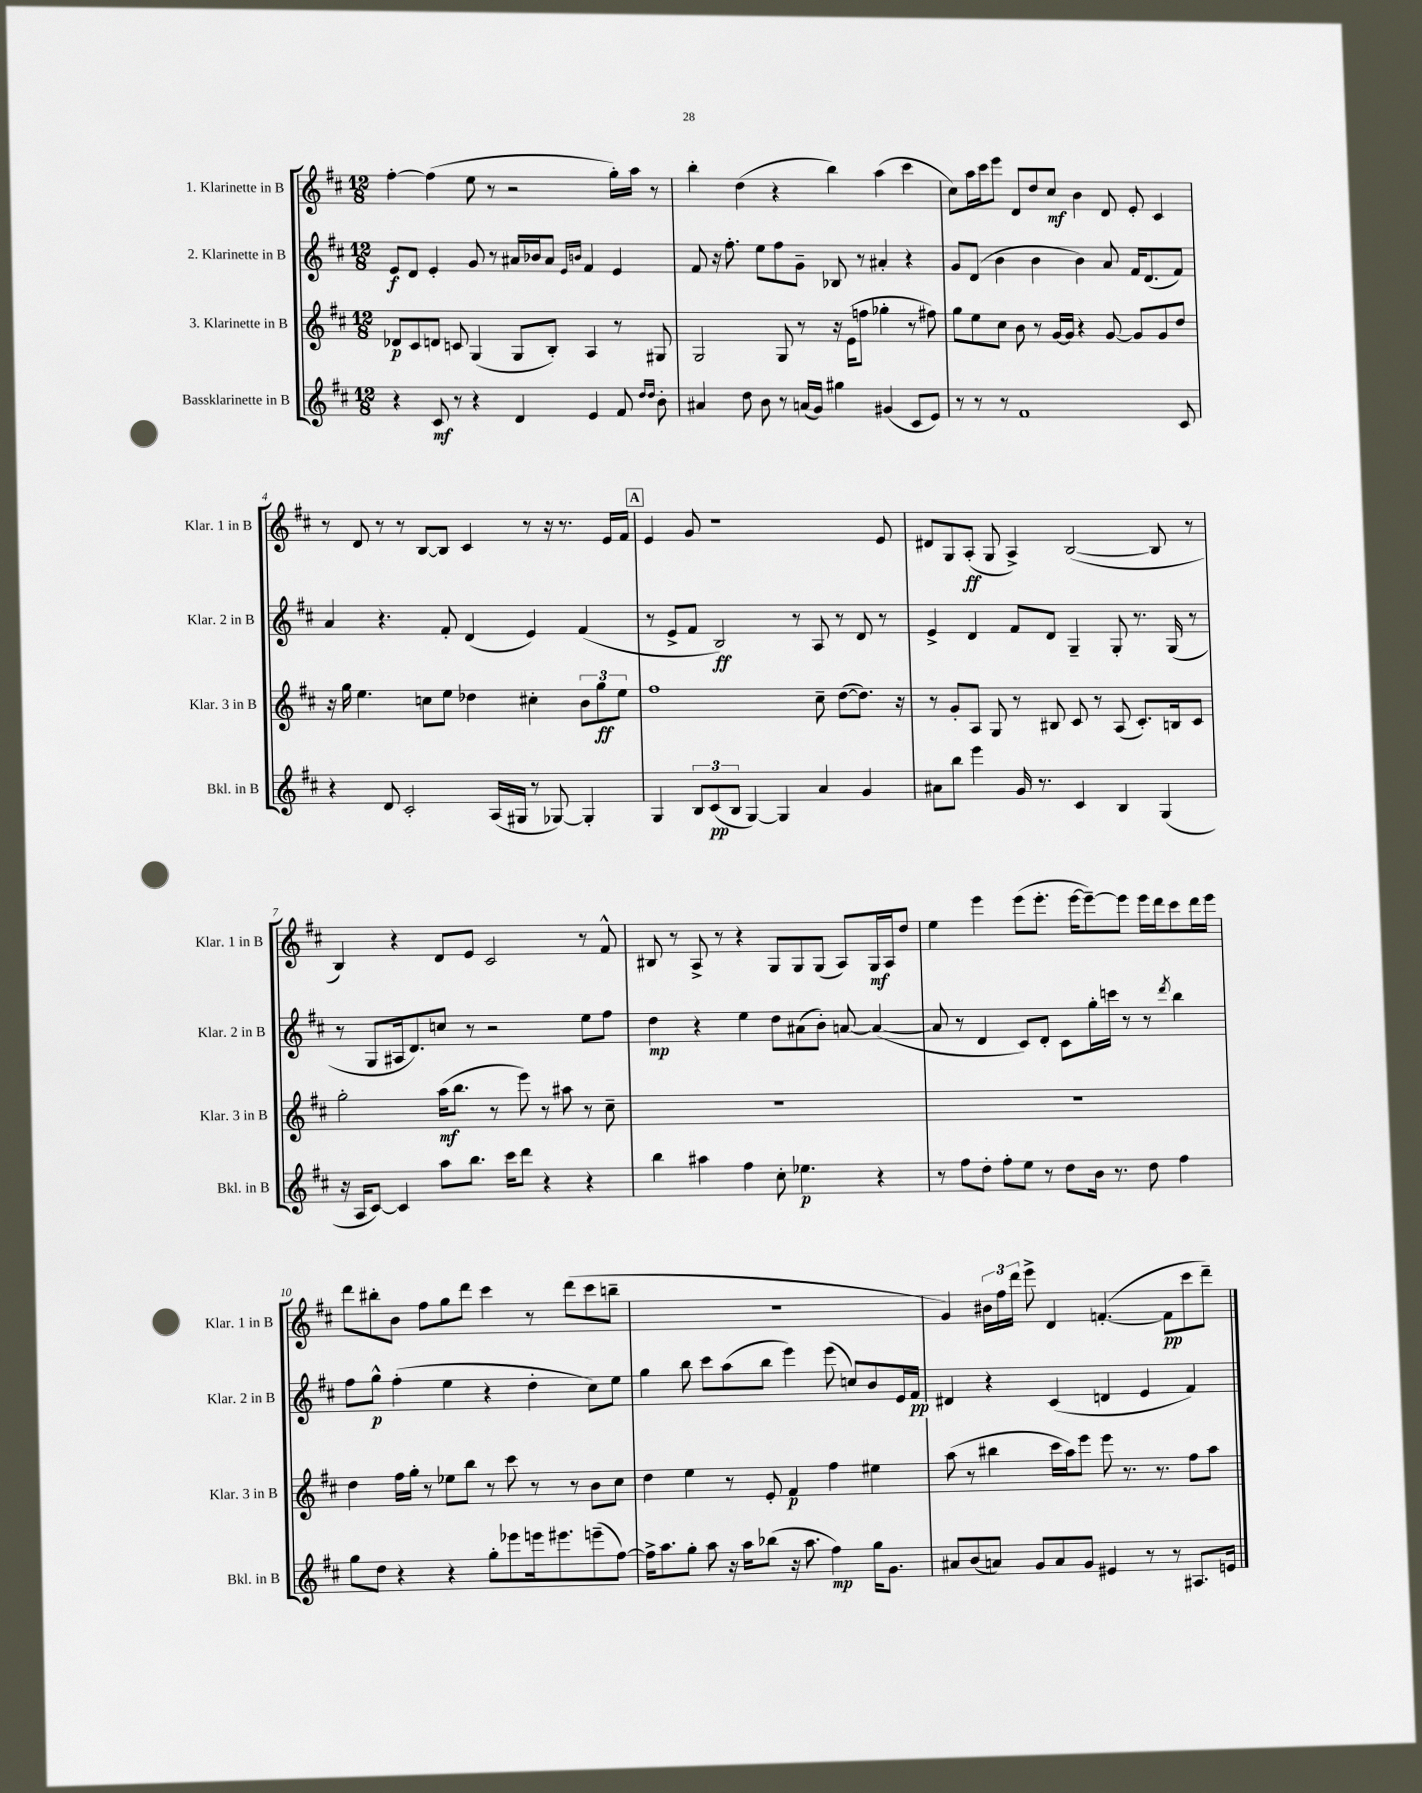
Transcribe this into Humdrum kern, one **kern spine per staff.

**kern	**kern	**kern	**kern
*staff4	*staff3	*staff2	*staff1
*clefG2	*clefG2	*clefG2	*clefG2
*k[f#c#]	*k[f#c#]	*k[f#c#]	*k[f#c#]
*M12/8	*M12/8	*M12/8	*M12/8
4r	8d-	8e	[4ff#'
.	8c#	8d	.
8c#	8d	4e'	(4ff#]
8r	8c	.	.
4r	(4G	8g	8ee
.	.	8r	8r
4d	8G	16a#	2r
.	.	16b-	.
.	8B')	8a#	.
.	.	16qqe	.
.	.	16qqb	.
4e	4A	4f#	.
8f#	8r	4e	16gg')
.	.	.	16aa
16qqdd	.	.	.
16qqdd	.	.	.
8b'	8G#	.	8r
=	=	=	=
4a#	2G	8f#	4bb'
.	.	16r	.
.	.	8.ff#'	.
8dd	.	.	(4dd
8b	.	8ee	.
8r	8G	8ff#	4r
(16a	8r	8g~	.
16g)	.	.	.
4gg#	16r	8B-	4bb)
.	(16e	.	.
.	8ff	8r	.
(4g#	4gg-'	4a#'	(4aa
8c#	8r	4r	4ccc#
8e)	8ff#)	.	.
=	=	=	=
8r	8gg	8g	8cc#)
8r	8ee	(8d	16aa
.	.	.	16ccc#
8r	8cc#	4b	8eee
1f#	8b	.	8d
.	8r	4b	8dd
.	[16g	.	8cc#
.	16g]	.	.
.	4r	4b)	4b
.	[8g	8a	8d
.	8g]	16f#	8e'
.	.	(8.d	.
.	8g	.	4c#
8c#	8dd	8f#)	.
=	=	=	=
4r	16r	4a	8r
.	16gg	.	.
.	4.ee	.	8d
8d	.	4.r	8r
2c#'	.	.	8r
.	8cc	.	[8B
.	8ee	8f#'	8B]
.	4dd-	(4d	4c#
(16A	.	.	.
16G#	.	.	.
8r	4cc#'	4e)	8r
[8G-)	.	.	16r
.	.	.	8.r
4G-']	12b	(4f#	.
.	12gg	.	.
.	.	.	16e
.	12ee	.	.
.	.	.	16f#
=	=	=	=
4G	1ff#	8r	4e
.	.	8e^	.
12B	.	8f#	8g
(12c#	.	.	.
.	.	2B)	1r
12B	.	.	.
[4G)	.	.	.
4G]	.	.	.
.	.	8r	.
4a	8cc#~	8A	.
.	([8dd	8r	.
4g	8.dd])	8d	.
.	.	8r	8e
.	16r	.	.
=	=	=	=
8a#	8r	4e^	8d#
8bb	8g'	.	8G
4eee	8A	4d	(8A'
.	8G	.	8G
16g	8r	8f#	4A^)
8.r	.	.	.
.	8B#	8d	.
4c#	8c#	4G~	([2B
.	8r	.	.
4B	(8A	8G'	.
.	8.c#')	8.r	.
(4G	.	.	8B]
.	16B	(16G	.
.	8c#	8r	8r
=	=	=	=
16r	2gg'	8r	4B)
16A	.	.	.
[8c#)	.	8G	.
4c#]	.	16A#	4r
.	.	8.d)	.
8aa	(16aa	8cc	8d
.	8.bb	.	.
8.bb	.	8r	8e
.	8r	2r	2c#
16ccc#	.	.	.
8ddd	8eee)	.	.
4r	8r	.	.
.	8aa#	.	.
4r	8r	8ee	8r
.	8cc#~	8ff#	8f#^^
=	=	=	=
4bb	1.r	4dd	8B#
.	.	.	8r
4aa#	.	4r	8A^
.	.	.	8r
4ff#	.	4ee	4r
8cc#'	.	8dd	8G
4.ee-	.	(8a#	8G
.	.	8b')	(8G
.	.	[8a	8A)
4r	.	(4a_	16G
.	.	.	16A
.	.	.	8dd
=	=	=	=
8r	1.r	8a]	4ee
8ff#	.	8r	.
8dd'	.	4d	4eee
8ff#'	.	.	.
8ee	.	8c#)	(8eee
8r	.	8d'	8.eee'
8dd	.	8c#	.
.	.	.	[16eee
16b	.	16gg'	8eee~_)
8.r	.	16ccc	.
.	.	8r	8eee]
8dd	.	8r	16eee
.	.	.	16ddd
.	.	8qddd	.
4ff#	.	4bb	8ccc#
.	.	.	16ddd
.	.	.	16eee
=	=	=	=
8gg	4dd	8ff#	8ddd
8dd	.	8gg^^	8bb#'
4r	16ff#	(4ff#'	8b
.	16gg'	.	.
.	8r	.	8ff#
4r	8ee-	4ee	8gg
.	8bb	.	8ddd
8gg'	8r	4r	4ccc#
8eee-	8ccc#	.	.
16eee	8r	4dd'	8r
8.eee#	.	.	.
.	8r	.	(8ddd
(8eee~	8b	8cc#)	8ccc#
[8ff#)	8cc#	8ee	8bb~
=	=	=	=
16ff#^]	4dd	4gg	1.r
8.aa	.	.	.
8gg'	4ee	8bb	.
8aa	.	8ccc#	.
16r	8r	(8aa	.
16aa	.	.	.
(8bb-	8e'	8bb	.
16r	4f#	4eee)	.
8.aa	.	.	.
4ff#)	4ff#	(8eee	.
.	.	8cc)	.
16gg	4ee#	8b	.
8.g	.	.	.
.	.	16e	.
.	.	16f#	.
=	=	=	=
8a#	(8aa	4d#	4g)
(8b	8r	.	.
8a)	4bb#	4r	24b#
.	.	.	24ff#
.	.	.	24ddd
8g	.	.	8eee^
8a	16ccc#	(4c#	4d
.	16aa)	.	.
8g	8eee	.	.
4e#	8eee	4d	([4.f'
.	8.r	.	.
8r	.	4e	.
.	8.r	.	.
8r	.	.	8f]
8.A#	8ff#	4f#)	8ccc#
.	8aa	.	8ddd~)
16e	.	.	.
==	==	==	==
*-	*-	*-	*-
